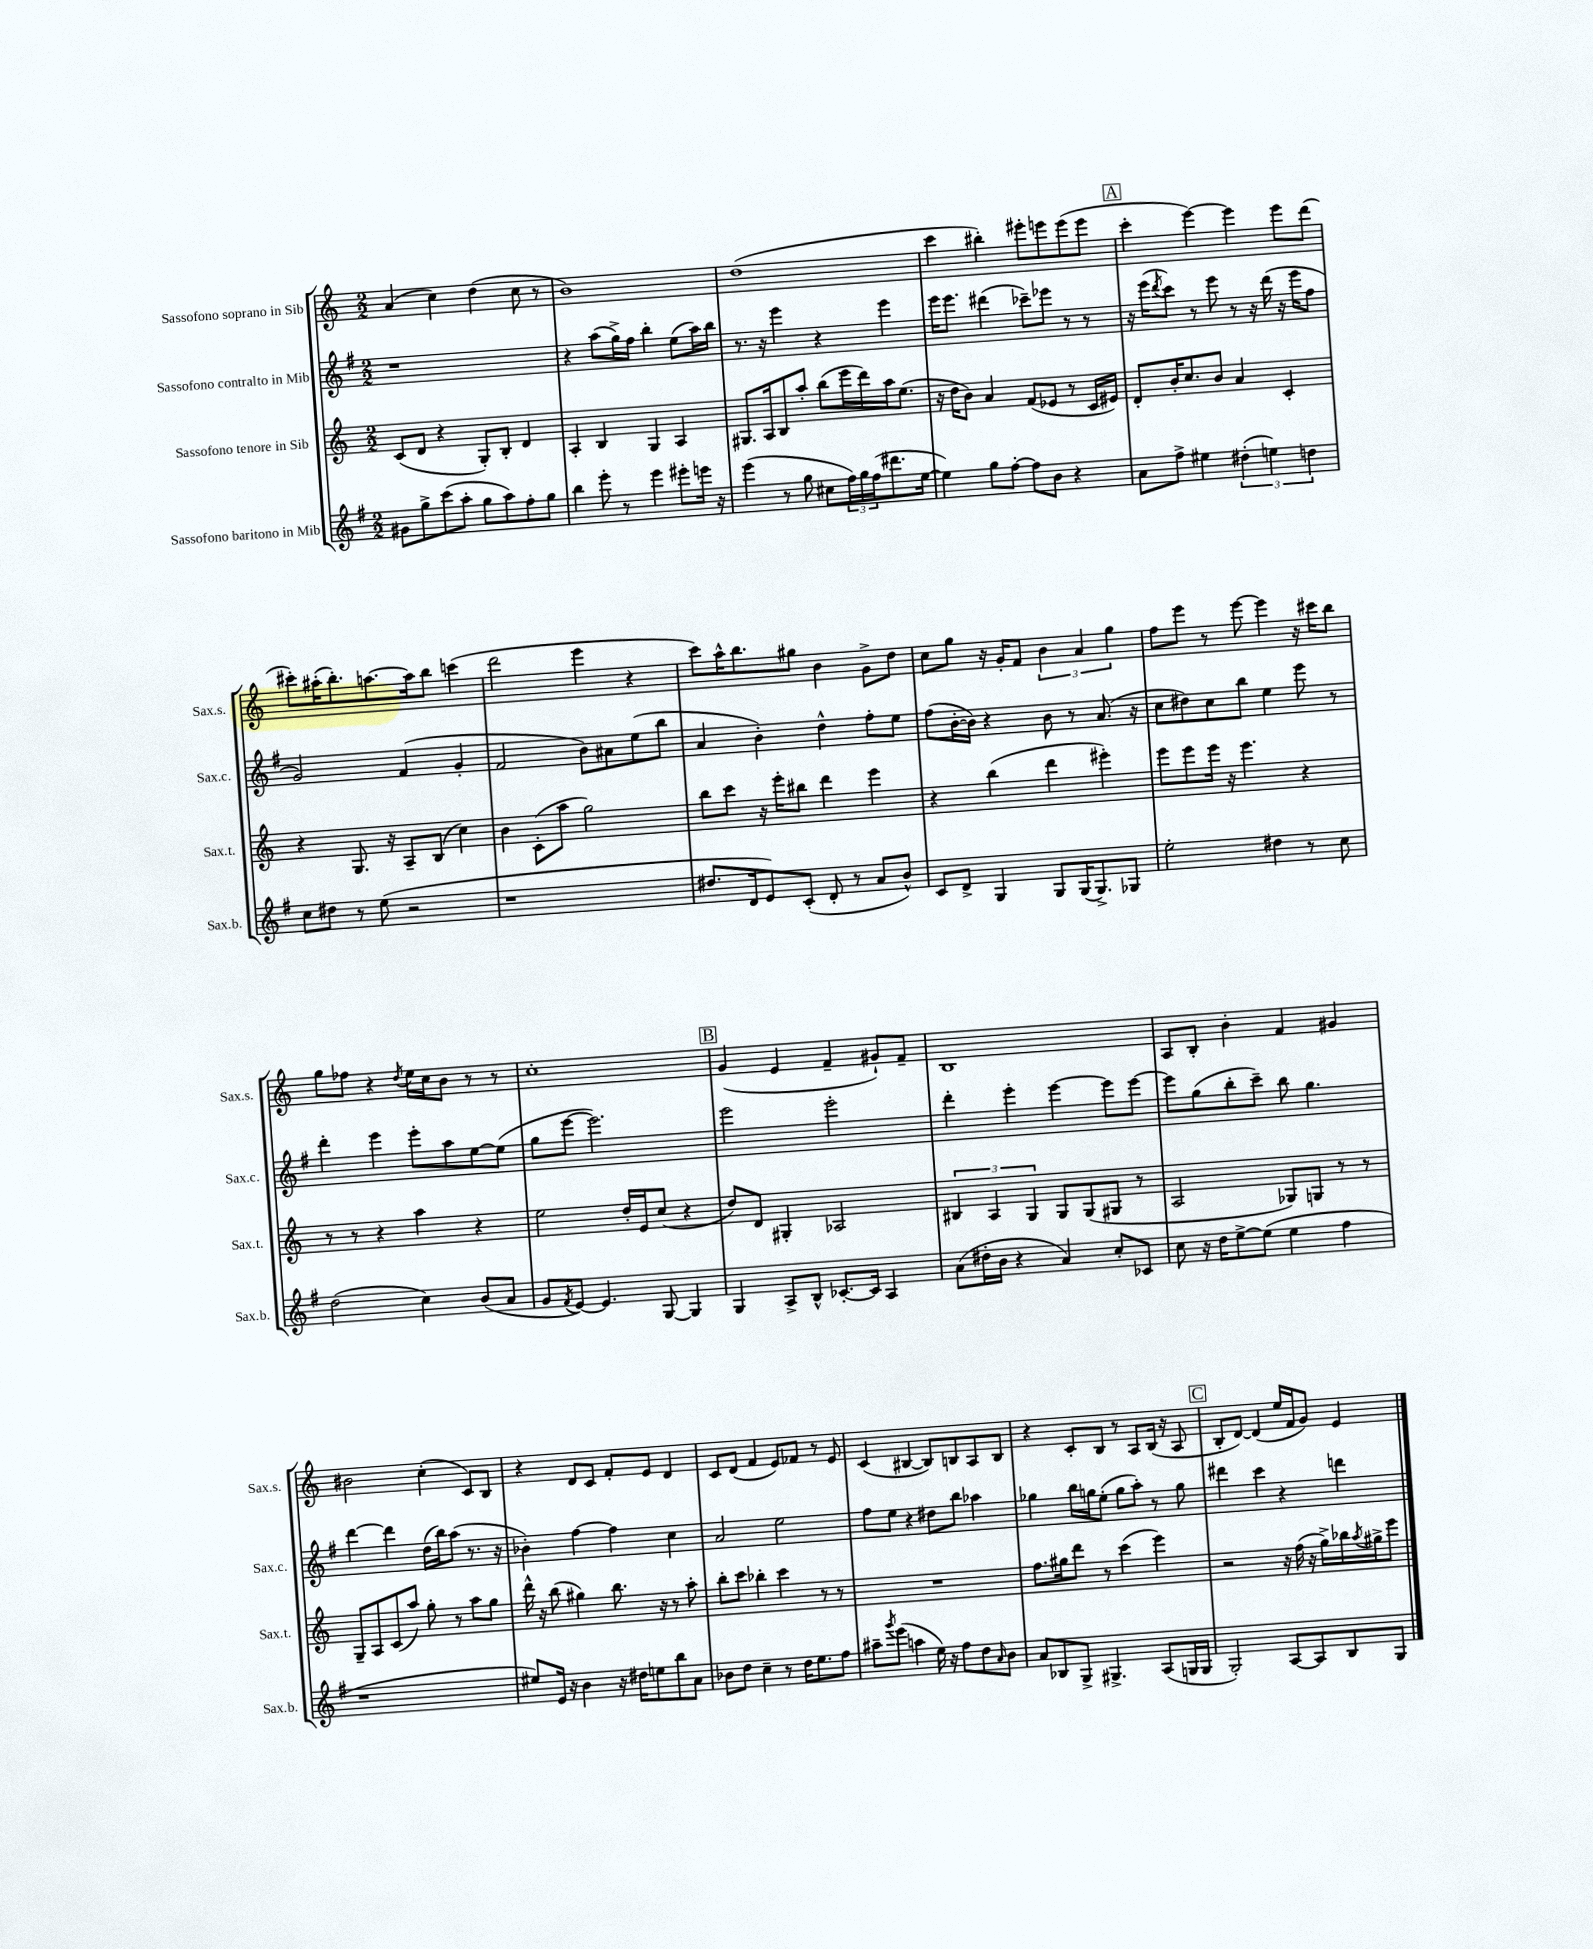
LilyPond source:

<<
\new StaffGroup <<
\new Staff = "s0" \with { instrumentName = "Sassofono soprano in Sib" shortInstrumentName = "Sax.s." } {
    \clef treble \key c \major \numericTimeSignature \time 2/2
    a'4( c''4) d''4( c''8 r8 |
    b'1) |
    d''1( |
    c'''4 bis''4-.) eis'''8-. e'''8 e'''8( e'''8 |
    \mark \markup { \box "A" } c'''4-. e'''4~) e'''4 e'''8 d'''8( |
    cis'''8-.) ais''16-.( b''8.-.) a''8.~ a''16 b''8 c'''4( |
    d'''2 e'''4 r4 |
    c'''8) a''16-^ b''8. gis''8 b'4 g'8-> d''8 |
    c''8 g''8 r16 g'16-. f'8 \tuplet 3/2 { b'4 a'4 g''4 } |
    f''8 e'''8 r8 e'''8~ e'''4 r16 cis'''16 b''8 |
    g''8 fes''8 r4 \acciaccatura { d''8 } e''16 c''16 b'8 r8 r8 |
    c''1-. |
    \mark \markup { \box "B" } g'4( e'4 f'4-- gis'8-!) f'8-- |
    b1 |
    a8 b8-. b'4-. f'4 gis'4 |
    bis'2 c''4-.( c'8) b8 |
    r4 d'8 c'8 f'8-. e'8 d'4 |
    c'8 d'8( f'4 e'8) fes'8 r8 e'8 |
    c'4( bis4~ bis8) b8 a8 b8 |
    r4 c'8-. b8 r8 a8 b16( r16 a8 |
    \mark \markup { \box "C" } b8-. d'8~) d'4( e''16 f'16 g'8) e'4 \bar "|." |
}
\new Staff = "s1" \with { instrumentName = "Sassofono contralto in Mib" shortInstrumentName = "Sax.c." } {
    \clef treble \key g \major \numericTimeSignature \time 2/2
    r1 |
    r4 a''8( g''16->) fis''16 b''4-. e''8( a''16) b''16 |
    r8. r16 e'''4 r4 e'''4 |
    e'''16 e'''8. dis'''4( ces'''8--) ees'''8 r8 r8 |
    \mark \markup { \box "A" } r16 e'''16( \acciaccatura { d'''8 } c'''8) r8 e'''8 r8 r16 d'''16( r16 e'''16 fis''8 |
    g'2) fis'4( g'4-. |
    fis'2 b'8) ais'8 e''8( b''8 |
    a'4 b'4-.) d''4-^ fis''8-. e''8 |
    fis''8( b'16~-. b'16) r4 b'8 r8 a'8.( r16 |
    c''8 dis''8) c''8 b''8 e''4 e'''8 r8 |
    d'''4-. e'''4 e'''8-. a''8 e''8~ e''8( |
    g''8 e'''8~ e'''2.) |
    \mark \markup { \box "B" } e'''2 e'''2-. |
    d'''4-. e'''4-. e'''4~ e'''8 e'''8~ |
    e'''8 g''8( b''8-. c'''8--) b''8 g''4. |
    d'''4~ d'''4 d''16( b''16) a''8( r8. r16 |
    bes'4-.) fis''4~ fis''4 c''4 |
    a'2 e''2 |
    fis''8 e''8 r4 dis''8 b''8 aes''4 |
    ges''4 b''16 g''16 e''8-.( g''8 a''8-.) r8 g''8 |
    \mark \markup { \box "C" } dis'''4 c'''4 r4 d'''4 \bar "|." |
}
\new Staff = "s2" \with { instrumentName = "Sassofono tenore in Sib" shortInstrumentName = "Sax.t." } {
    \clef treble \key c \major \numericTimeSignature \time 2/2
    c'8( d'8 r4 g8-.) b8-. d'4 |
    a4-. b4 g4 a4 |
    gis8. a16 b8 a''8-. b''8( e'''16 d'''16) a''16 e''8.( |
    r16 d''16 b'8) a'4 f'8( ees'8 r8 c'16 eis'16) |
    \mark \markup { \box "A" } d'8-. b'16-. c''8. b'8 a'4 c'4-. |
    r4 g8. r16 a8-- b8( c''4) |
    b'4 c'8-.( a''8 g''2) |
    b''8 c'''8 r16 e'''16-. bis''8 d'''4 e'''4 |
    r4 b''4( d'''4 eis'''4-.) |
    e'''8 e'''8 e'''16 r16 e'''4. r4 |
    r8 r8 r4 a''4 r4 |
    e''2 d''16-. e'16 c''8( r4 |
    \mark \markup { \box "B" } d''8) d'8 gis4-. aes2 |
    \tuplet 3/2 { bis4 a4 g4 } g8 g8( gis8 r8 |
    a2 ges8) g8 r8 r8 |
    g8-- a8 c'8( a''8) g''8-. r8 a''8 g''8 |
    d'''16-^ r16 b''8( gis''4) b''8. r16 r8 a''8-. |
    b''8-. c'''8 bes''4-. c'''4 r8 r8 |
    R1 |
    f''8. gis''16 d'''8 r8 c'''4( e'''4) |
    \mark \markup { \box "C" } r2 r16 f''16( r16 g''16->) bes''16 \acciaccatura { a''8 } gis''16-> e'''8 \bar "|." |
}
\new Staff = "s3" \with { instrumentName = "Sassofono baritono in Mib" shortInstrumentName = "Sax.b." } {
    \clef treble \key g \major \numericTimeSignature \time 2/2
    gis'8 g''8-> c'''8( a''8-. g''8 a''8) fis''8-. g''8 |
    b''4 e'''8-. r8 e'''4 eis'''8-. e'''16 r16 |
    e'''4( r8 g''8 cis''8 \tuplet 3/2 { fis''16) g''16 fis''16( } dis'''8. e''16~ |
    e''4) g''8 fis''8~-. fis''8 b'8 r4 |
    \mark \markup { \box "A" } a'8 fis''8-> eis''4 \tuplet 3/2 { dis''4-.( e''4) d''4 } |
    c''8 dis''8 r8 e''8( r2 |
    r1 |
    dis''8. d'16 e'8) c'8-.( d'8-. r8 a'8 b'8-^) |
    c'8 d'8-> g4 g8 g16( g8.->) ges8 |
    e''2-. dis''4 r8 c''8 |
    d''2( c''4) b'8( a'8 |
    g'8 \acciaccatura { fis'8 } e'8~) e'4. g8~ g4 |
    \mark \markup { \box "B" } g4 a8-> b8-^ ces'8.~-. ces'16 a4 |
    a'8( dis''16-. b'16 r4 a'4) c''8-. ces'8 |
    c''8 r16 d''16 e''8~-> e''8( e''4 fis''4 |
    r1 |
    eis''8) e'16 r16 b'4 r16 dis''16 e''8 b''8 a'8 |
    bes'8 d''8 c''4-- r8 d''16 e''8. fis''8 |
    ais''8-- \acciaccatura { g'''8 } e'''8( a''4 e''16) r16 fis''8 d''8 \grace { a'16 } b'8 |
    a'8 bes8 g8-> gis4.-> a8( g16 g16 |
    \mark \markup { \box "C" } g2-.) a8~ a8 b8 g8 \bar "|." |
}
>>
>>
\layout { \context { \Score \remove "Bar_number_engraver" } }
